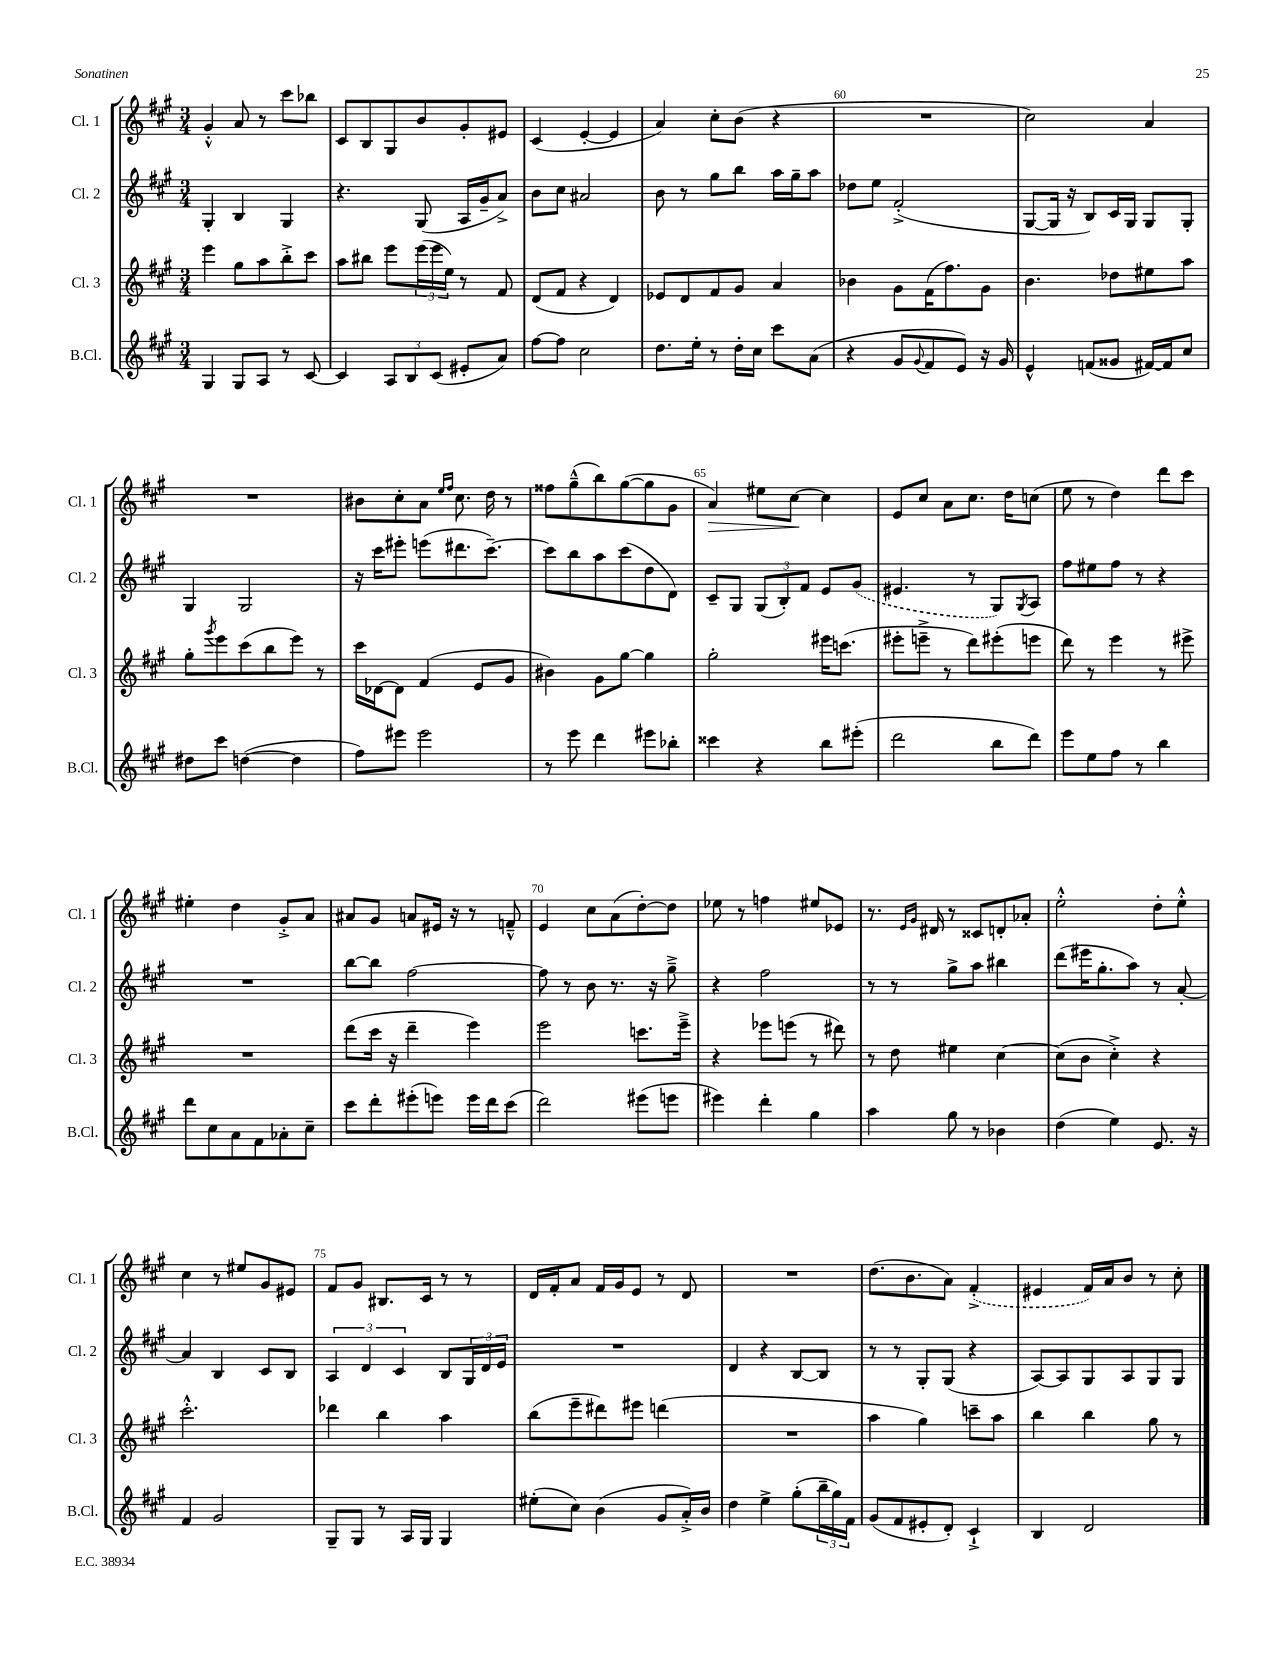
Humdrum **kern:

**kern	**kern	**kern	**kern
*staff4	*staff3	*staff2	*staff1
*clefG2	*clefG2	*clefG2	*clefG2
*k[f#c#g#]	*k[f#c#g#]	*k[f#c#g#]	*k[f#c#g#]
*M3/4	*M3/4	*M3/4	*M3/4
4G#	4eee	4G#'	4g#'^^
8G#	8gg#	4B	8a
8A	8aa	.	8r
8r	8bb'^	4G#	8ccc#
[8c#	8ccc#	.	8bb-
=	=	=	=
4c#]	8aa	4.r	8c#
.	8bb#	.	8B
12A	8eee	.	8G#
12B	.	.	.
.	(24eee	(8G#	8b
(12c#	24eee	.	.
.	24ee)	.	.
8e#'	8r	16A	8g#'
.	.	16g#~	.
8a)	8f#	8a^)	8e#
=	=	=	=
[8ff#	(8d	8b	(4c#
8ff#]	8f#	8cc#	.
2cc#	4r	2a#	[4e'
.	4d)	.	4e]
=	=	=	=
8.dd	8e-	8b	4a)
.	8d	8r	.
16ee'	.	.	.
8r	8f#	8gg#	8cc#'
16dd'	8g#	8bb	(8b
16cc#	.	.	.
8ccc#	4a	16aa	4r
.	.	16gg#~	.
(8a	.	8aa	.
=	=	=	=
4r	4b-	8dd-	2.r
.	.	8ee	.
8g#	8g#	(2f#'^	.
8qqg#	.	.	.
8f#	(16f#	.	.
.	8.ff#)	.	.
8e)	.	.	.
16r	8g#	.	.
16g#	.	.	.
=	=	=	=
4e^^	4.b	[8G#	2cc#)
.	.	16G#]	.
.	.	16r	.
(8f	.	8B)	.
8g##	8dd-	16c#	.
.	.	16G#	.
[16f#)	8ee#	8G#	4a
16f#]	.	.	.
8cc#	8aa	8G#'	.
=	=	=	=
8dd#	8gg#'	4G#	2.r
.	8qggg#	.	.
8ccc#	8eee	.	.
([4dd	(8ccc#	2G#	.
.	8bb	.	.
4dd]	8eee)	.	.
.	8r	.	.
=	=	=	=
8ff#)	16ccc#	16r	8b#
.	[16d-	16ccc#	.
8eee#	8d-]	8eee#'	8cc#'
2eee#	(4f#	(8eee	8a
.	.	.	16qqee
.	.	.	16qqff#
.	.	8.ddd#	8.cc#
.	8e	.	.
.	.	[8.ccc#~)	16dd
.	8g#	.	8r
=	=	=	=
8r	4b#)	8ccc#]	8ff##
8eee	.	8bb	(8gg#~^^
4ddd	8g#	8aa	8bb)
.	[8gg#	(8ccc#	([8gg#
8eee#	4gg#]	8dd	8gg#]
8bb-'	.	8d)	8g#
=	=	=	=
4ccc##	2gg#'	8c#~	4a)
.	.	8G#	.
4r	.	(12G#	8ee#
.	.	12B')	.
.	.	.	[8cc#
.	.	12f#	.
8bb	16eee#	8e	4cc#]
.	(8.ccc	.	.
(8eee#'	.	(8g#	.
=	=	=	=
2ddd	8eee#'	4.e#	8e
.	8eee~^	.	8cc#
.	8r	.	8a
.	8ddd)	8r	8.cc#
8bb	(8eee#'	8G#)	.
.	.	.	16dd
.	.	8qG#	.
8ddd)	8eee	8A	(8cc
=	=	=	=
8eee	8ddd)	8ff#	8ee
8ee	8r	8ee#	8r
8ff#	4eee	8ff#	4dd)
8r	.	8r	.
4bb	8r	4r	8ddd
.	8eee#^	.	8ccc#
=	=	=	=
8ddd	2.r	2.r	4ee#'
8cc#	.	.	.
8a	.	.	4dd
8f#	.	.	.
8a-'	.	.	8g#'^
8cc#~	.	.	8a
=	=	=	=
8ccc#	(8ddd	[8bb	8a#
8ddd'	16ccc#	8bb]	8g#
.	16r	.	.
(8eee#'	4ddd~	[2ff#	8a
8eee)	.	.	16e#
.	.	.	16r
16eee	4eee)	.	8r
16ddd	.	.	.
(8ccc#	.	.	8f~^^
=	=	=	=
2ddd)	2eee	8ff#]	4e
.	.	8r	.
.	.	8b	8cc#
.	.	8.r	(8a
(8eee#	8.ccc	.	[8dd')
.	.	16r	.
8eee	.	8gg#~^	8dd]
.	16eee~^	.	.
=	=	=	=
4eee#)	4r	4r	8ee-
.	.	.	8r
4ddd'	8eee-	2ff#	4ff
.	(8eee	.	.
4gg#	8r	.	8ee#
.	8ddd#)	.	8e-
=	=	=	=
4aa	8r	8r	8.r
.	8dd	8r	.
.	.	.	16qqe
.	.	.	16qqg#
.	.	.	16d#
8gg#	4ee#	8gg#^	8r
8r	.	8aa	8c##
4b-	[4cc#	4bb#	8d'
.	.	.	8a-'
=	=	=	=
(4dd	(8cc#]	(8ddd	2ee'^^
.	8b	16eee#	.
.	.	8.gg#'	.
4ee)	4cc#'^)	.	.
.	.	8aa)	.
8.e	4r	8r	8dd'
.	.	[8a'	8ee'^^
16r	.	.	.
=	=	=	=
4f#	2.ccc#'^^	4a]	4cc#
2g#	.	4B	8r
.	.	.	8ee#
.	.	8c#	8g#
.	.	8B	8e#
=	=	=	=
8G#~	4ddd-	6A	8f#
8G#	.	.	8g#
.	.	6d	.
8r	4bb	.	8.B#
.	.	6c#	.
16A	.	.	.
16G#	.	.	16c#
4G#	4aa	8B	8r
.	.	24G#	8r
.	.	24d	.
.	.	24e	.
=	=	=	=
(8ee#'	(8bb	2.r	16d
.	.	.	16f#'
8cc#)	8eee~	.	8a
(4b	8ddd#)	.	16f#
.	.	.	16g#
.	8eee#	.	8e
8g#	(4ddd	.	8r
16a'^)	.	.	8d
16b	.	.	.
=	=	=	=
4dd	2.r	4d	2.r
4ee^	.	4r	.
(8gg#'	.	[8B	.
24bb~	.	8B]	.
24gg#)	.	.	.
24f#	.	.	.
=	=	=	=
(8g#	4aa	8r	(8.dd
8f#	.	8r	.
.	.	.	8.b
8e#'	4gg#)	8G#'	.
8d')	.	(8G#	8a)
4c#`^	8ccc~	4r	(4f#'^
.	8aa	.	.
=	=	=	=
4B	4bb	[8A)	4e#
.	.	8A]	.
2d	4bb	8G#	16f#)
.	.	.	16a
.	.	8A	8b
.	8gg#	8G#	8r
.	8r	8G#	8cc#'
==	==	==	==
*-	*-	*-	*-
